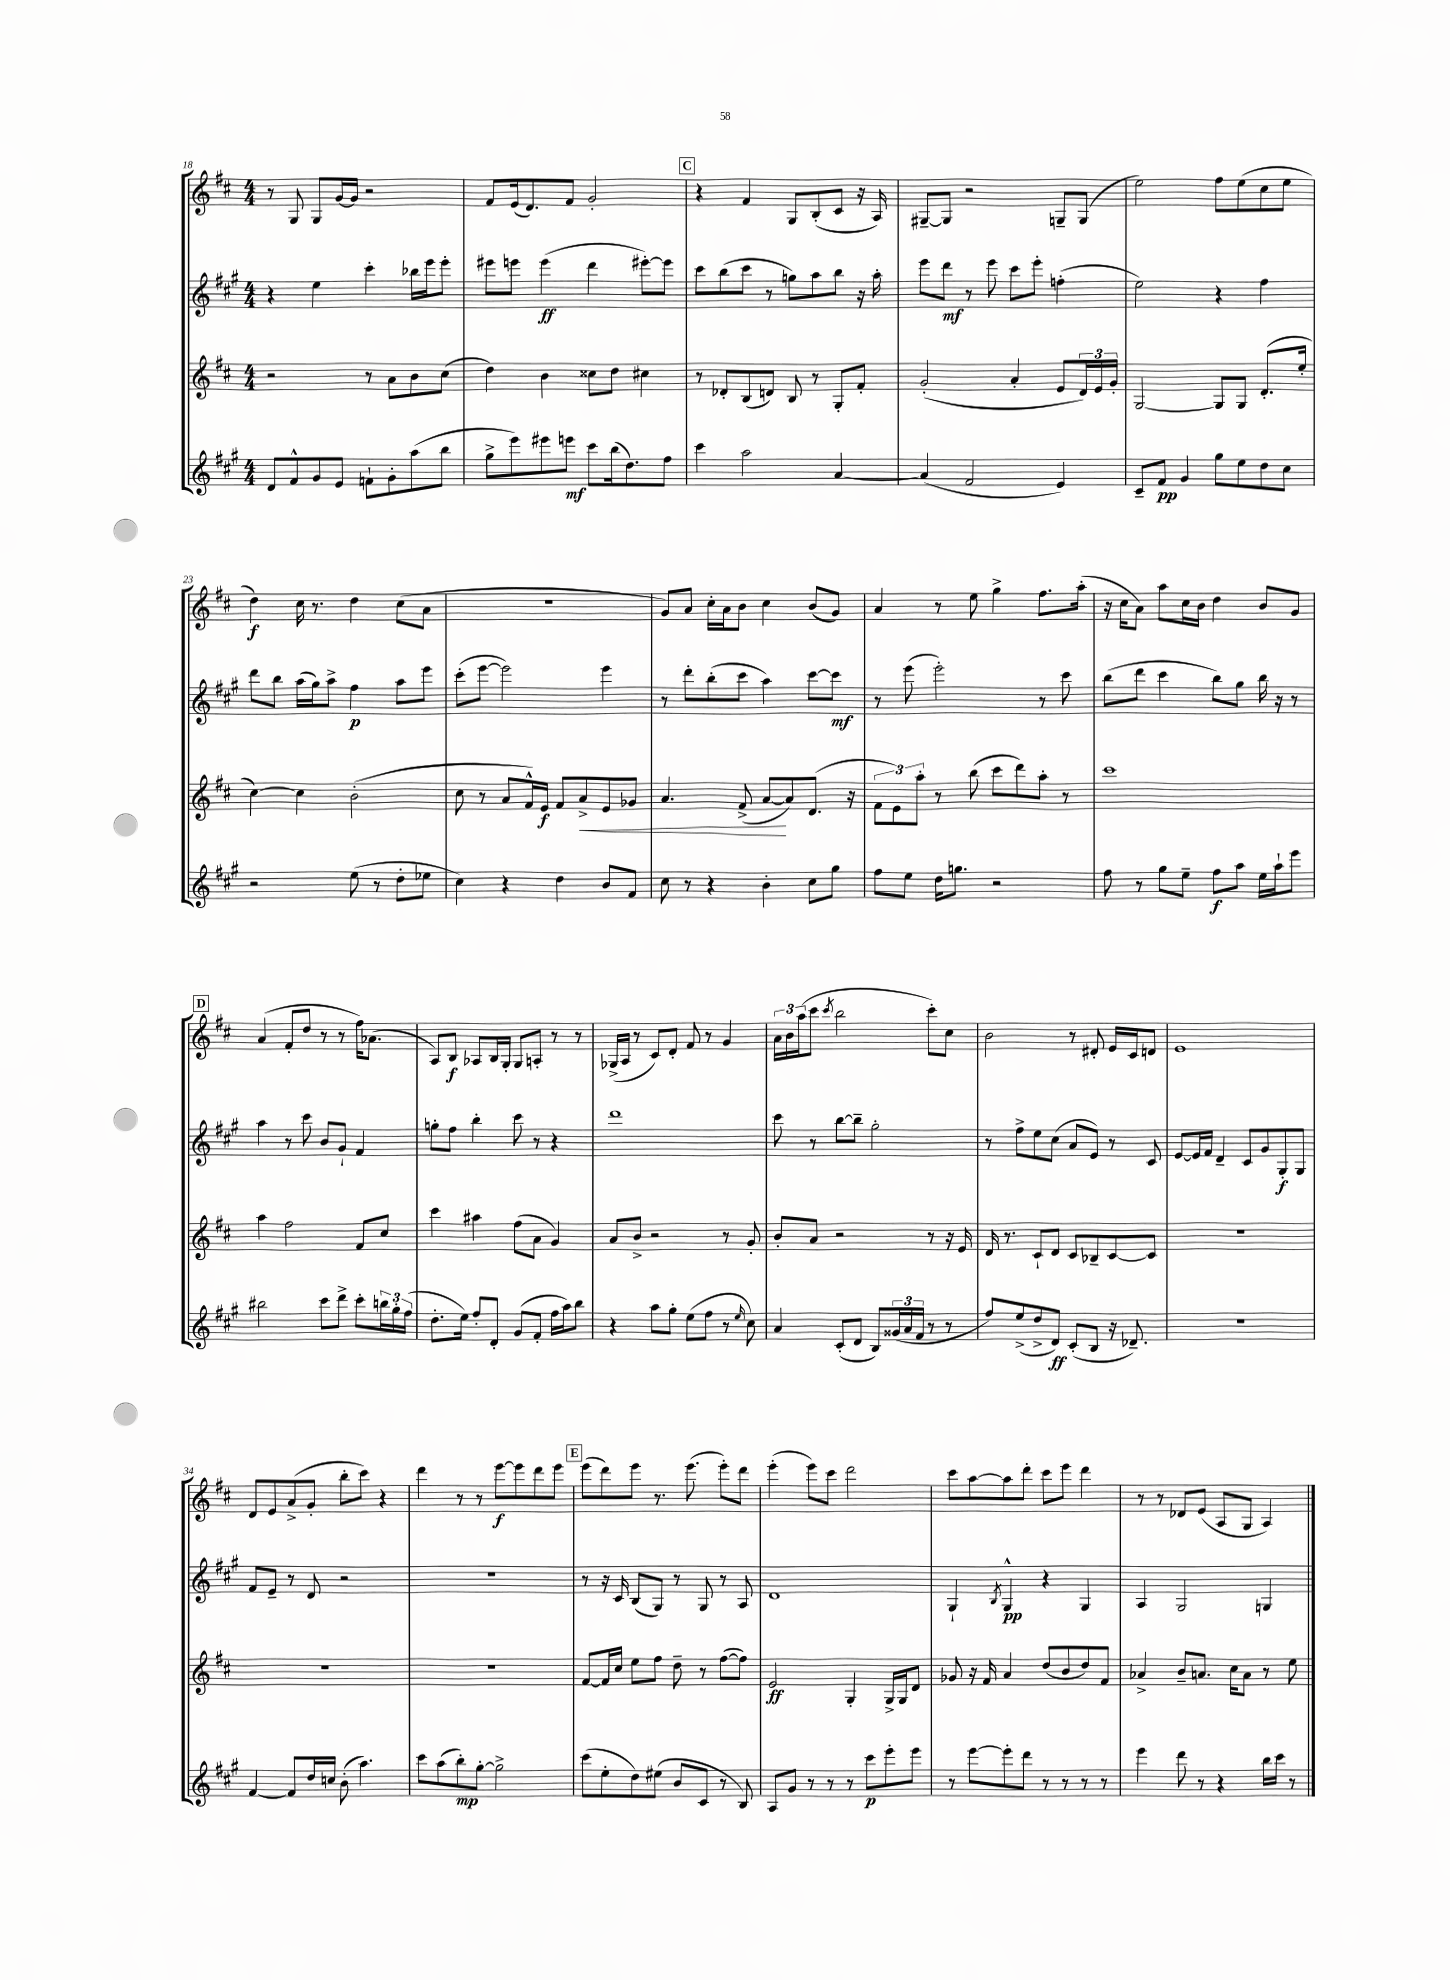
<<
\new StaffGroup <<
\new Staff = "s0" {
    \clef treble \key d \major \numericTimeSignature \time 4/4
    r8 g8 g8 g'16~ g'16 r2 |
    fis'8 e'16( d'8.) fis'8 g'2-. |
    \mark \markup { \box "C" } r4 fis'4 g8 b8-.( cis'8 r16 a16) |
    gis8~-- gis8 r2 g8-- g8( |
    e''2) fis''8 e''8( cis''8 e''8 |
    d''4\f) cis''16 r8. d''4 cis''8( a'8 |
    R1 |
    g'8) a'8 cis''16-. a'16 b'8 cis''4 b'8( g'8) |
    a'4 r8 e''8 g''4-> fis''8. a''16-.( |
    r16 cis''16 a'8) a''8 cis''16 b'16 d''4 b'8 g'8 |
    \mark \markup { \box "D" } a'4( fis'8-. d''8 r8 r8 fis''16) aes'8.( |
    a8) b8\f aes8 b16 g16-. g8 a8-. r8 r8 |
    ges16->( a16 r8 cis'8) d'8-. fis'8 r8 g'4 |
    \tuplet 3/2 { a'16 b'16 a''16( } cis'''8 \acciaccatura { cis'''8 } b''2 cis'''8-.) cis''8 |
    b'2 r8 dis'8-. e'16 cis'16 d'8 |
    e'1 |
    d'8 e'8 a'8->( g'8-. b''8-. cis'''8) r4 |
    d'''4 r8 r8 e'''8~\f e'''8 d'''8 e'''8 |
    \mark \markup { \box "E" } e'''8( d'''8) e'''8 r8. e'''8.( e'''8-.) d'''8 |
    e'''4-.( e'''8) cis'''8 d'''2 |
    cis'''8 a''8~ a''8 d'''8-. cis'''8 e'''8 d'''4 |
    r8 r8 des'8 e'8( a8 g8 a4) \bar "|." |
}
\new Staff = "s1" {
    \clef treble \key a \major \numericTimeSignature \time 4/4
    r4 e''4 cis'''4-. bes''16 e'''16 e'''8-. |
    eis'''8 e'''8 e'''4\ff( d'''4 eis'''8~-.) eis'''8 |
    \mark \markup { \box "C" } cis'''8 b''8( cis'''8 r8 g''8) a''8 b''8 r16 a''16-. |
    e'''8 d'''8\mf r8 e'''8 cis'''8 e'''8-. f''4-.( |
    e''2) r4 fis''4 |
    d'''8 b''8 a''16( gis''16) a''8-> fis''4\p a''8 e'''8 |
    cis'''8-.( e'''8~ e'''2) e'''4 |
    r8 d'''8-. b''8-.( cis'''8 a''4) cis'''8~ cis'''8\mf |
    r8 e'''8( e'''2-.) r8 cis'''8 |
    b''8( d'''8 cis'''4 b''8) gis''8 b''16 r16 r8 |
    \mark \markup { \box "D" } a''4 r8 cis'''8 b'8 gis'8-! fis'4 |
    g''8-. fis''8 b''4-. cis'''8 r8 r4 |
    d'''1 |
    cis'''8 r8 b''8~ b''8-- gis''2-. |
    r8 fis''8-> e''8 cis''8( a'8 e'8) r8 cis'8 |
    e'8~ e'16 fis'16 d'4-- cis'8 gis'8 gis8-.\f gis8 |
    fis'8 e'8-- r8 d'8 r2 |
    r1 |
    \mark \markup { \box "E" } r8 r16 cis'16 b8( gis8) r8 gis8 r8 a8 |
    d'1 |
    gis4-! \acciaccatura { b8 } gis4-^\pp r4 gis4 |
    a4 gis2 g4 \bar "|." |
}
\new Staff = "s2" {
    \clef treble \key d \major \numericTimeSignature \time 4/4
    r2 r8 a'8 b'8 cis''8( |
    d''4) b'4 cisis''8 d''8 cis''4 |
    \mark \markup { \box "C" } r8 des'8-. b8( d'8) b8 r8 g8-. fis'8-. |
    g'2-.( a'4-. e'8 \tuplet 3/2 { d'16) e'16 g'16-. } |
    g2~ g8 g8 d'8.-.( e''16-. |
    cis''4~) cis''4 b'2-.( |
    cis''8 r8 a'8 fis'16-^) e'16\f fis'8 a'8->\< e'8 ges'8 |
    a'4. fis'8->( a'8~\! a'8) d'8.( r16 |
    \tuplet 3/2 { fis'8 e'8) a''8-. } r8 b''8( cis'''8 d'''8) a''8-. r8 |
    cis'''1 |
    \mark \markup { \box "D" } a''4 fis''2 fis'8 cis''8 |
    cis'''4 ais''4 fis''8( a'8 g'4) |
    a'8 b'8-> r2 r8 g'8-. |
    b'8-. a'8 r2 r8 r16 e'16 |
    d'16 r8. cis'8-! d'8 cis'8 bes8-- cis'8~ cis'8 |
    R1 |
    R1 |
    R1 |
    \mark \markup { \box "E" } fis'8~ fis'16 cis''16 e''8 fis''8 d''8-- r8 fis''8~( fis''8) |
    e'2\ff g4-. g16-> g16 d'8 |
    ges'8 r16 fis'16 a'4 d''8( b'8 d''8) fis'8 |
    aes'4-> b'8-- a'8. cis''16 a'8 r8 e''8 \bar "|." |
}
\new Staff = "s3" {
    \clef treble \key a \major \numericTimeSignature \time 4/4
    d'8 fis'8-^ gis'8 e'8 f'8-! gis'8-. a''8( b''8 |
    gis''8-> e'''8) eis'''8 e'''8\mf cis'''8 b''16( d''8.) fis''8 |
    \mark \markup { \box "C" } cis'''4 a''2 a'4~ |
    a'4( fis'2 e'4) |
    cis'8-- fis'8\pp gis'4 gis''8 e''8 d''8 cis''8 |
    r2 e''8( r8 d''8-. ees''8 |
    cis''4) r4 d''4 b'8 fis'8 |
    cis''8 r8 r4 b'4-. cis''8 gis''8 |
    fis''8 e''8 d''16 g''8. r2 |
    fis''8 r8 gis''8 e''8-- fis''8\f a''8 e''16 a''16-! e'''8 |
    \mark \markup { \box "D" } bis''2 cis'''8 d'''8-> cis'''8-. \tuplet 3/2 { b''16 gis''16-. fis''16( } |
    d''8.-. e''16) fis''8-. d'8-. gis'8( fis'8-. fis''16 a''16) b''8 |
    r4 a''8 gis''8-. e''8( fis''8 r8 \grace { e''16 } cis''8) |
    a'4 cis'8-.( d'8 b8) \tuplet 3/2 { gisis'16( a'16 fis'16 } r8 r8 |
    fis''8) e''8->( d''8-> d'8\ff) cis'8-.( b8 r16 des'8.--) |
    R1 |
    fis'4~ fis'8 d''16 c''16 b'8-.( a''4.) |
    cis'''8 a''8( b''8-.\mp) gis''8~-. gis''2-> |
    \mark \markup { \box "E" } cis'''8( e''8-. d''8) eis''8( b'8 cis'8 r8 b8) |
    a8 gis'8 r8 r8 r8 cis'''8\p e'''8-. e'''8 |
    r8 e'''8~ e'''8-. d'''8 r8 r8 r8 r8 |
    e'''4 d'''8 r8 r4 b''16 cis'''16 r8 \bar "|." |
}
>>
>>
\layout { \context { \Score currentBarNumber = #18 } }
